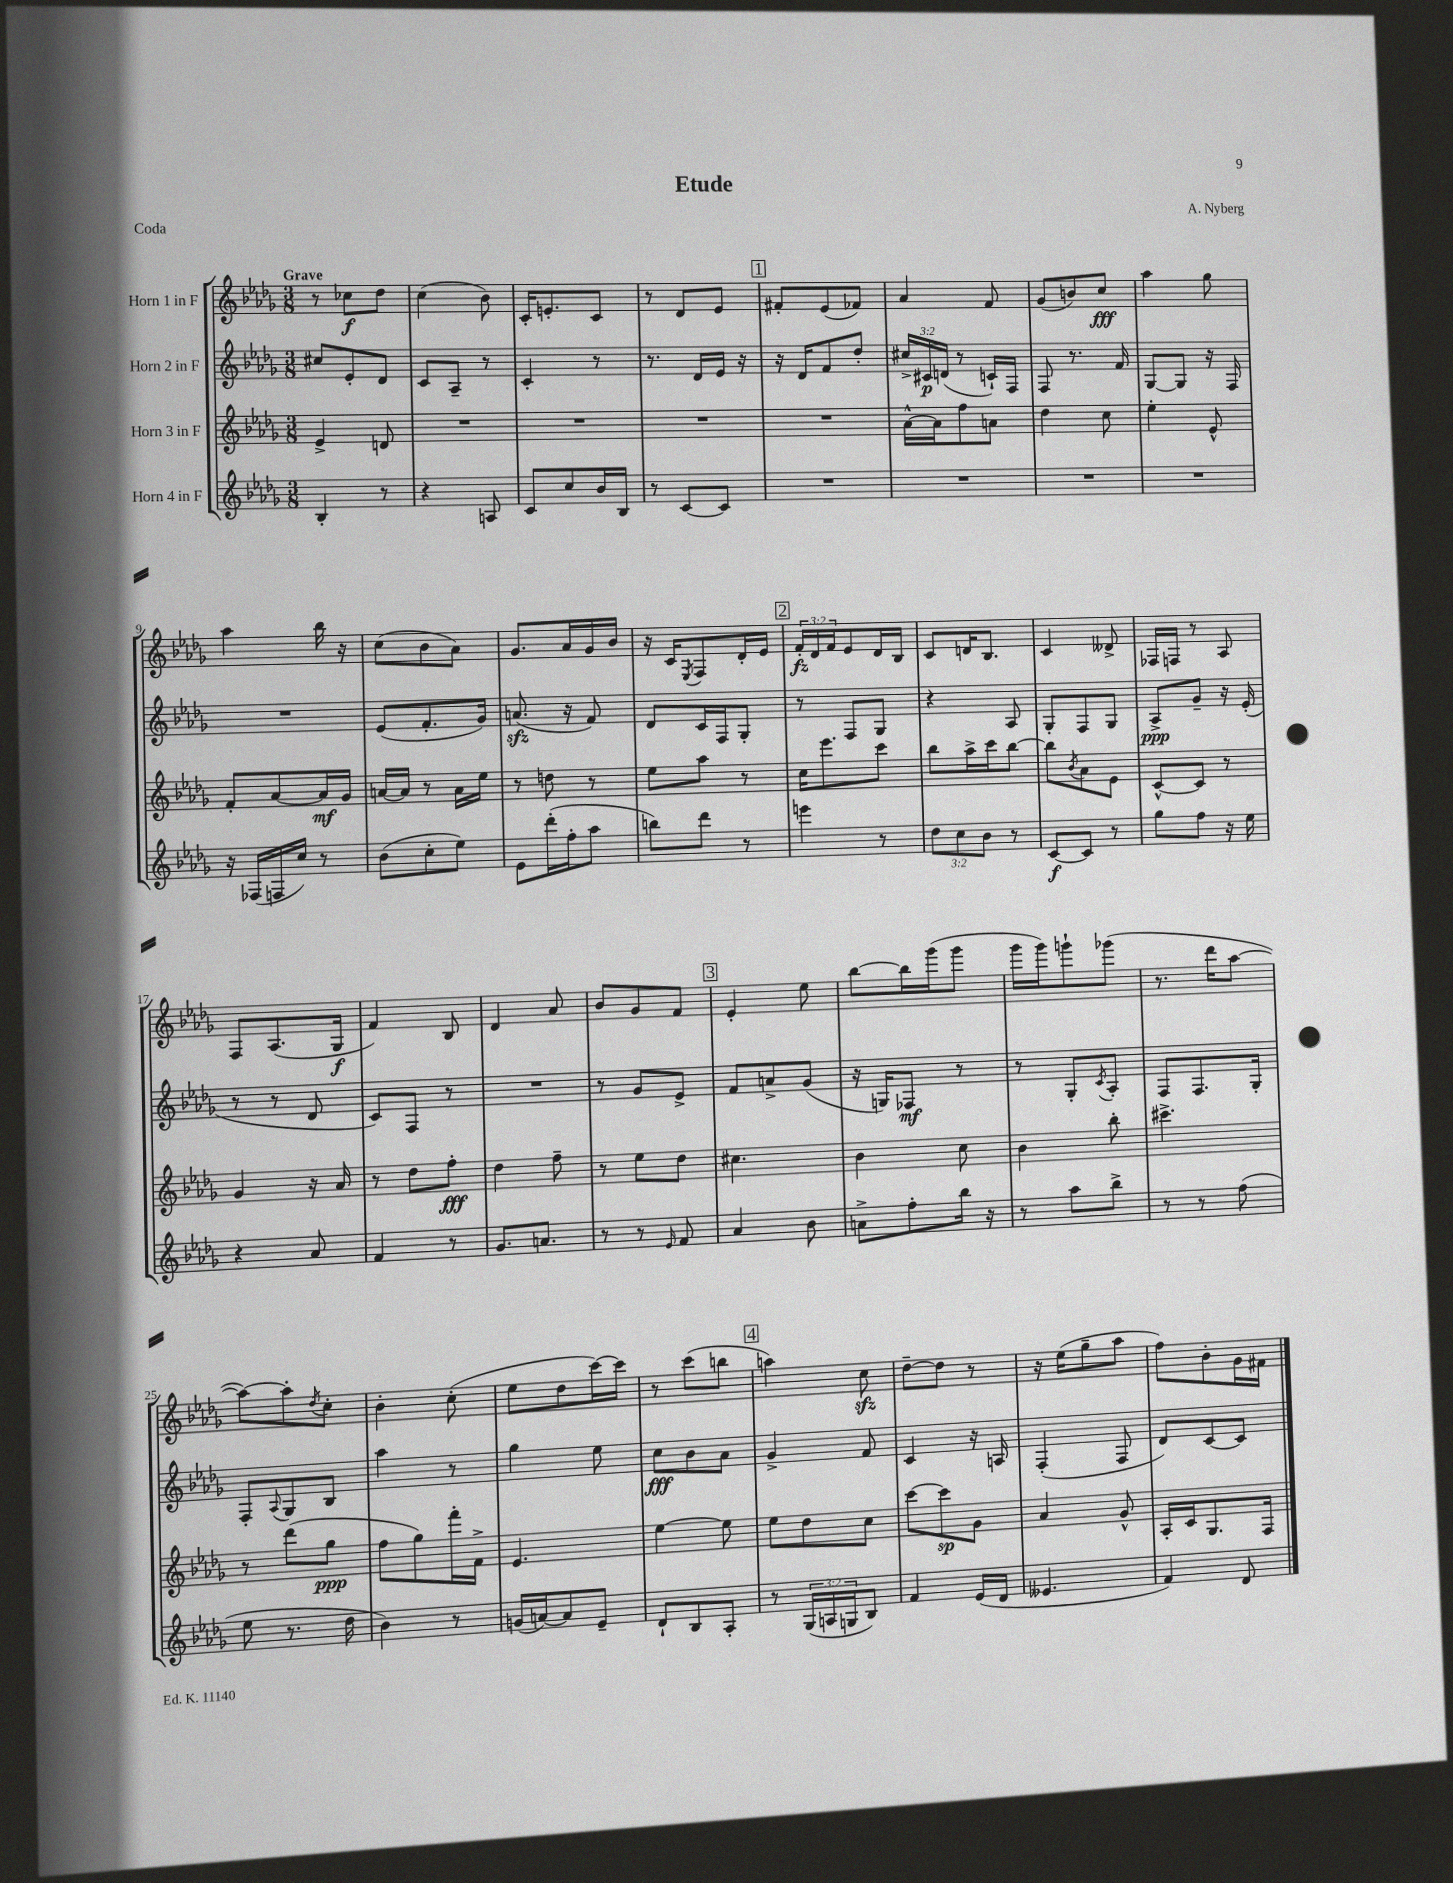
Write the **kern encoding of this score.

**kern	**dynam	**kern	**dynam	**kern	**dynam	**kern	**dynam
*part4	*part4	*part3	*part3	*part2	*part2	*part1	*part1
*staff4	*staff4	*staff3	*staff3	*staff2	*staff2	*staff1	*staff1
*I"Horn 4 in F	*	*I"Horn 3 in F	*	*I"Horn 2 in F	*	*I"Horn 1 in F	*
*clefG2	*	*clefG2	*	*clefG2	*	*clefG2	*
*k[b-e-a-d-g-]	*	*k[b-e-a-d-g-]	*	*k[b-e-a-d-g-]	*	*k[b-e-a-d-g-]	*
*M3/8	*	*M3/8	*	*M3/8	*	*M3/8	*
=1	=1	=1	=1	=1	=1	=1	=1
!	!	!	!	!	!	!LO:TX:a:B:t=Grave	!
4B-'/	.	4e-^/	.	8cc#X/L	.	8r	.
.	.	.	.	8e-'/	.	8cc-X\L	f
8r	.	8dn/	.	8d-/J	.	8dd-\J	.
=2	=2	=2	=2	=2	=2	=2	=2
4r	.	4.r	.	8c/L	.	(4cc\	.
.	.	.	.	8A-~/J	.	.	.
8An/	.	.	.	8r	.	8b-\)	.
=3	=3	=3	=3	=3	=3	=3	=3
8c/L	.	4.r	.	4c'/	.	16c'/KL	.
.	.	.	.	.	.	8.en'/	.
8cc/	.	.	.	.	.	.	.
16b-/L	.	.	.	8r	.	8c/J	.
16B-/JJ	.	.	.	.	.	.	.
=4	=4	=4	=4	=4	=4	=4	=4
8r	.	4.r	.	8.r	.	8r	.
[8c/L	.	.	.	.	.	8d-/L	.
.	.	.	.	16d-/LL	.	.	.
8c/J]	.	.	.	16e-/JJ	.	8e-/J	.
.	.	.	.	16r	.	.	.
!!LO:REH:place=s1:t=1
=5	=5	=5	=5	=5	=5	=5	=5
4.r	.	4.r	.	16r	.	8f#X'/L	.
.	.	.	.	16d-/KL	.	.	.
.	.	.	.	8f/	.	(8e-/	.
.	.	.	.	8dd-'/J	.	8f-X/J)	.
=6	=6	=6	=6	=6	=6	=6	=6
4.r	.	[16a-^^\LL	.	24cc#X^/LL	.	4a-/	.
.	.	.	.	24c#X/	p	.	.
.	.	16a-\J]	.	.	.	.	.
.	.	.	.	(24dn/JJ	.	.	.
.	.	8ff\	.	8r	.	.	.
.	.	8an\J	.	16cn`/LL)	.	8f/	.
.	.	.	.	16F/JJ	.	.	.
=7	=7	=7	=7	=7	=7	=7	=7
4.r	.	4dd-\	.	8F/	.	(8g-/L	.
.	.	.	.	8.r	.	8bn/)	.
.	.	8cc\	.	.	.	8cc/J	fff
.	.	.	.	16f/	.	.	.
=8	=8	=8	=8	=8	=8	=8	=8
4.r	.	4ee-'\	.	[8G-/L	.	4aa-\	.
.	.	.	.	8G-/J]	.	.	.
.	.	8e-^^/	.	16r	.	8gg-\	.
.	.	.	.	16F/	.	.	.
!!LO:LB:g=z
=9	=9	=9	=9	=9	=9	=9	=9
16r	.	8f'/L	.	4.r	.	4aa-\	.
(16F-X/LL	.	.	.	.	.	.	.
16Fn/	.	[8a-/	.	.	.	.	.
16cc/JJ)	.	.	.	.	.	.	.
8r	.	16a-/L]	mf	.	.	16bb-\	.
.	.	16g-/JJ	.	.	.	16r	.
=10	=10	=10	=10	=10	=10	=10	=10
(8b-\L	.	[16an/LL	.	(8e-/L	.	(8cc\L	.
.	.	16a/JJ]	.	.	.	.	.
8cc'\	.	8r	.	8.f'/	.	8b-\	.
8ee-\J)	.	16a\LL	.	.	.	8a-\J)	.
.	.	16ee-\JJ	.	16g-/Jk)	.	.	.
=11	=11	=11	=11	=11	=11	=11	=11
8e-\L	.	8r	.	(8.anzz/	.	8.g-/L	.
(16ddd-'\L	.	8ddn\	.	.	.	.	.
16ff'\J	.	.	.	16r	.	16a-/L	.
8aa-\J	.	8r	.	8f/)	.	16g-/	.
.	.	.	.	.	.	16b-/JJ	.
=12	=12	=12	=12	=12	=12	=12	=12
8bbn\L)	.	8ee-\L	.	8d-/L	.	16r	.
.	.	.	.	.	.	16c/KL	.
.	.	.	.	.	.	8qE-/	.
8ddd-\J	.	8aa-\J	.	16c/L	.	8F/	.
.	.	.	.	16F/J	.	.	.
8r	.	8r	.	8G-'/J	.	16d-'/L	.
.	.	.	.	.	.	16e-/JJ	.
!!LO:REH:place=s1:t=2
=13	=13	=13	=13	=13	=13	=13	=13
4eeen\	.	16cc\KL	.	8r	.	24f'/LL	fz
.	.	.	.	.	.	24d-/	.
.	.	8.eee-\	.	.	.	.	.
.	.	.	.	.	.	24f/J	.
.	.	.	.	8F/L	.	8e-/	.
8r	.	8ccc\J	.	8G-/J	.	16d-/L	.
.	.	.	.	.	.	16B-/JJ	.
=14	=14	=14	=14	=14	=14	=14	=14
12dd-\L	.	8bb-\L	.	4r	.	8c/L	.
12cc\	.	.	.	.	.	.	.
.	.	16aa-^\L	.	.	.	16dn/K	.
12b-\J	.	.	.	.	.	.	.
.	.	16ccc\J	.	.	.	8.B-/J	.
8r	.	[8bb-\J	.	8A-/	.	.	.
=15	=15	=15	=15	=15	=15	=15	=15
[8c/L	f	8bb-\L]	.	8G-'/L	.	4c/	.
.	.	8qb-/	.	.	.	.	.
8c/J]	.	8a-\	.	8F/	.	.	.
8r	.	8e-\J	.	8G-/J	.	8d--X^/	.
=16	=16	=16	=16	=16	=16	=16	=16
8gg-\L	.	[8c^^/L	.	8A-^/L	ppp	16F-X/LL	.
.	.	.	.	.	.	16Fn/JJ	.
8ff\J	.	8c/J]	.	8g-~/J	.	8r	.
16r	.	8r	.	16r	.	8A-/	.
16ee-\	.	.	.	(16e-'/	.	.	.
!!LO:LB:g=z
=17	=17	=17	=17	=17	=17	=17	=17
4r	.	4g-/	.	8r	.	8F/L	.
.	.	.	.	8r	.	(8.A-/	.
8a-/	.	16r	.	8d-/	.	.	.
.	.	16a-/	.	.	.	16G-/Jk	f
=18	=18	=18	=18	=18	=18	=18	=18
4f/	.	8r	.	8c/L)	.	4f/)	.
.	.	8dd-\L	.	8F/J	.	.	.
8r	.	8ff'\J	fff	8r	.	8B-/	.
=19	=19	=19	=19	=19	=19	=19	=19
8.g-/L	.	4dd-\	.	4.r	.	4d-/	.
8.an/J	.	.	.	.	.	.	.
.	.	8ff~\	.	.	.	8a-/	.
=20	=20	=20	=20	=20	=20	=20	=20
8r	.	8r	.	8r	.	8b-/L	.
8r	.	8ee-\L	.	8g-/L	.	8g-/	.
16qqe-/	.	.	.	.	.	.	.
8f/	.	8dd-\J	.	8e-^/J	.	8f/J	.
!!LO:REH:place=s1:t=3
=21	=21	=21	=21	=21	=21	=21	=21
4a-/	.	4.cc#X\	.	8f/L	.	4e-'/	.
.	.	.	.	8an^/	.	.	.
8b-\	.	.	.	(8g-/J	.	8ee-\	.
=22	=22	=22	=22	=22	=22	=22	=22
8an^\L	.	4b-\	.	16r	.	[8bb-\L	.
.	.	.	.	16Gn/KL)	.	.	.
8ff'\	.	.	.	8F-X/J	mf	16bb-\L]	.
.	.	.	.	.	.	(16ggg-\J	.
16bb-\Jk	.	8cc\	.	8r	.	8ggg-\J	.
16r	.	.	.	.	.	.	.
=23	=23	=23	=23	=23	=23	=23	=23
8r	.	4b-\	.	8r	.	16ggg-\LL	.
.	.	.	.	.	.	16ggg-\J)	.
8aa-\L	.	.	.	8G-'/L	.	8gggn`\	.
.	.	.	.	8qc/	.	.	.
8bb-^\J	.	8bb-'\	.	8A-'/J	.	(8ggg-X\J	.
=24	=24	=24	=24	=24	=24	=24	=24
8r	.	4.ccc#X^\	.	8F/L	.	8.r	.
8r	.	.	.	8.F/	.	.	.
.	.	.	.	.	.	16ddd-\KL	.
(8ff\	.	.	.	.	.	[8aa-\J	.
.	.	.	.	16G-'/Jk	.	.	.
!!LO:LB:g=z
=25	=25	=25	=25	=25	=25	=25	=25
8ee-\	.	8r	.	8F'/L	.	8aa-\L_)	.
.	.	.	.	8qqA-/	.	.	.
8.r	.	(8ddd-\L	.	8G-/	.	8aa-'\]	.
.	.	.	.	.	.	8qdd-/	.
.	.	8gg-\J	ppp	8B-/J	.	8cc'\J	.
16dd-\	.	.	.	.	.	.	.
=26	=26	=26	=26	=26	=26	=26	=26
4b-\)	.	8ff\L	.	4aa-\	.	4b-'\	.
.	.	8gg-\)	.	.	.	.	.
8r	.	16fff'\L	.	8r	.	(8cc'\	.
.	.	16f^\JJ	.	.	.	.	.
=27	=27	=27	=27	=27	=27	=27	=27
(16gn/LL	.	4.e-/	.	4gg-\	.	8ee-\L	.
[16an/J)	.	.	.	.	.	.	.
8a/]	.	.	.	.	.	8dd-\	.
8e-~/J	.	.	.	8ee-\	.	[16ccc\L)	.
.	.	.	.	.	.	16ccc\JJ]	.
=28	=28	=28	=28	=28	=28	=28	=28
8d-`/L	.	[4ee-\	.	8cc\L	fff	8r	.
8B-/	.	.	.	8b-\	.	(8ccc\L	.
8A-'/J	.	8ee-\]	.	8a-\J	.	8bbn\J	.
!!LO:REH:place=s1:t=4
=29	=29	=29	=29	=29	=29	=29	=29
8r	.	8ee-\L	.	4g-^/	.	4aan\)	.
(24G-/LL	.	8dd-\	.	.	.	.	.
24An/	.	.	.	.	.	.	.
24Gn/J	.	.	.	.	.	.	.
8B-/J)	.	8cc\J	.	8f/	.	8cczz\	.
=30	=30	=30	=30	=30	=30	=30	=30
4f/	.	[8ccc\L	.	4c/	.	[8dd-~\L	.
.	.	8ccc\]	sp	.	.	8dd-\J]	.
(16e-/LL	.	8g-\J	.	16r	.	8r	.
16d-/JJ	.	.	.	16An/	.	.	.
=31	=31	=31	=31	=31	=31	=31	=31
4.e--X/	.	4a-/	.	(4F'/	.	16r	.
.	.	.	.	.	.	(16ee-\KL	.
.	.	.	.	.	.	8gg-~\	.
.	.	8g-^^/	.	8F/	.	8aa-\J	.
=32	=32	=32	=32	=32	=32	=32	=32
4f/)	.	16A-'/LL	.	8d-/L)	.	8ff\L)	.
.	.	16c/J	.	.	.	.	.
.	.	8.G-/	.	[8c/	.	8b-'\	.
8d-/	.	.	.	8c/J]	.	16g-\L	.
.	.	16F/Jk	.	.	.	16f#X\JJ	.
==	==	==	==	==	==	==	==
*-	*-	*-	*-	*-	*-	*-	*-
